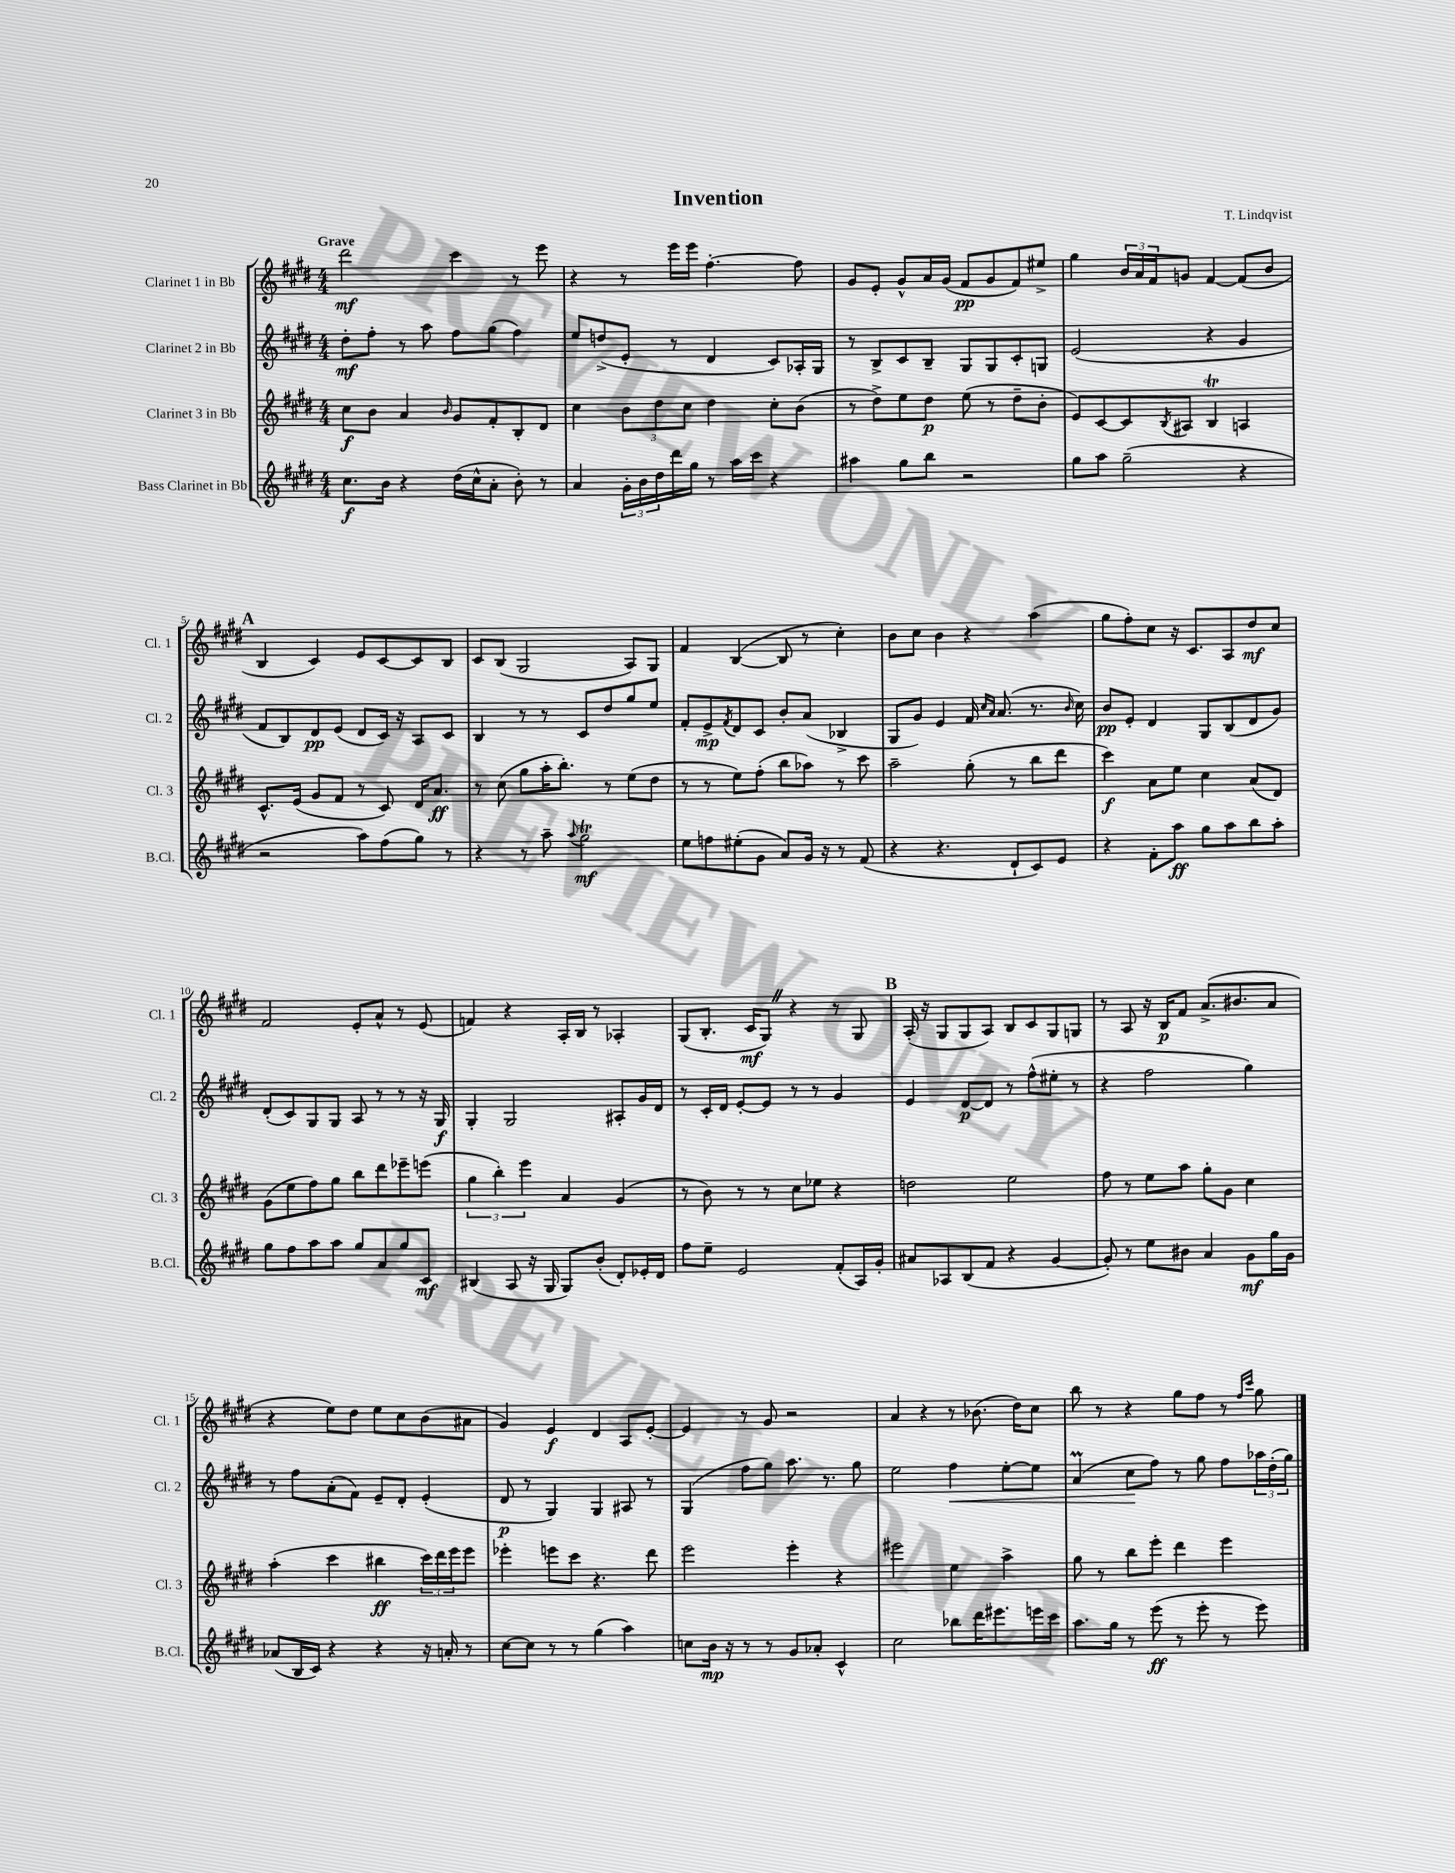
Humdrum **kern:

**kern	**dynam	**kern	**dynam	**kern	**dynam	**kern	**dynam
*part4	*part4	*part3	*part3	*part2	*part2	*part1	*part1
*staff4	*staff4	*staff3	*staff3	*staff2	*staff2	*staff1	*staff1
*I"Bass Clarinet in Bb	*	*I"Clarinet 3 in Bb	*	*I"Clarinet 2 in Bb	*	*I"Clarinet 1 in Bb	*
*I'B.Cl.	*	*I'Cl. 3	*	*I'Cl. 2	*	*I'Cl. 1	*
*clefG2	*	*clefG2	*	*clefG2	*	*clefG2	*
*k[f#c#g#d#]	*	*k[f#c#g#d#]	*	*k[f#c#g#d#]	*	*k[f#c#g#d#]	*
*M4/4	*	*M4/4	*	*M4/4	*	*M4/4	*
=1	=1	=1	=1	=1	=1	=1	=1
!	!	!	!	!	!	!LO:TX:a:B:t=Grave	!
8.cc#\L	f	8cc#\L	f	8dd#'\L	mf	2ddd#\	mf
.	.	8b\J	.	8ff#'\J	.	.	.
16b\Jk	.	.	.	.	.	.	.
4r	.	4a/	.	8r	.	.	.
.	.	.	.	8aa\	.	.	.
.	.	16qqb/	.	.	.	.	.
(16dd#\LL	.	8g#/L	.	8ff#\L	.	4ccc#\	.
16cc#^^\J	.	.	.	.	.	.	.
8a'\J	.	8f#'/	.	(8gg#\J	.	.	.
8b'\)	.	8B'/	.	4ff#\)	.	8r	.
8r	.	8d#/J	.	.	.	8eee\	.
=2	=2	=2	=2	=2	=2	=2	=2
4a/	.	4cc#\	.	8ee/L	.	4r	.
.	.	.	.	(8ddn^/	.	.	.
24g#'\LL	.	12b\L	.	8e'/J	.	8r	.
24b\	.	.	.	.	.	.	.
24dd#\	.	12dd#\	.	.	.	.	.
16ddd#\	.	.	.	8r	.	16eee\LL	.
.	.	12cc#\J	.	.	.	.	.
16gg#\JJ	.	.	.	.	.	16eee\JJ	.
8r	.	4dd#\	.	4d#/	.	[4.ff#'\	.
16aa\LL	.	.	.	.	.	.	.
16ccc#\JJ	.	.	.	.	.	.	.
4r	.	8cc#'\L	.	8c#/L)	.	.	.
.	.	(8b\J	.	16A-X'/L	.	8ff#\]	.
.	.	.	.	16G#/JJ	.	.	.
=3	=3	=3	=3	=3	=3	=3	=3
4aa#X\	.	8r	.	8r	.	8g#/L	.
.	.	8dd#^\L)	.	8B^/L	.	8e'/J	.
8gg#\L	.	8ee\	.	8c#/	.	8g#^^/L	.
8bb\J	.	8dd#\J	p	8B~/J	.	16a/L	.
.	.	.	.	.	.	(16g#/JJ	.
2r	.	(8ee\	.	8G#/L	.	8f#/L	pp
.	.	8r	.	8G#/	.	8g#/	.
.	.	8dd#~\L	.	8c#'/	.	8f#/)	.
.	.	8b'\J	.	8Gn/J	.	8ee#X^/J	.
=4	=4	=4	=4	=4	=4	=4	=4
8gg#\L	.	8e/L)	.	(2e/	.	4gg#\	.
8aa\J	.	[8c#/	.	.	.	.	.
(2gg#~\	.	8c#/]	.	.	.	24b/LL	.
.	.	.	.	.	.	24a/	.
.	.	.	.	.	.	24f#/J	.
.	.	8qB/	.	.	.	.	.
.	.	8A#X/J	.	.	.	8gn/J	.
.	.	4BT/	.	4r	.	[4f#/	.
4r	.	4An/	.	4g#/	.	(8f#/L]	.
.	.	.	.	.	.	8b/J	.
!!LO:LB:g=z
!!LO:REH:place=s1:t=A
=5	=5	=5	=5	=5	=5	=5	=5
2r	.	8.c#^^/L	.	8f#/L	.	4B/	.
.	.	.	.	8B/)	.	.	.
.	.	(16e/Jk	.	.	.	.	.
.	.	8g#/L	.	8d#/	pp	4c#/)	.
.	.	8f#/J	.	(8e/J	.	.	.
8aa\L)	.	8r	.	8d#/L	.	8e/L	.
(8ff#\	.	8c#/)	.	16c#/Jk)	.	[8c#/	.
.	.	.	.	16r	.	.	.
8gg#\J)	.	16d#/KL	.	8A/L	.	8c#/]	.
.	.	8.a/J	ff	.	.	.	.
8r	.	.	.	8c#/J	.	8B/J	.
=6	=6	=6	=6	=6	=6	=6	=6
4r	.	8r	.	4B/	.	8c#/L	.
.	.	(8cc#\	.	.	.	(8B/J	.
8r	.	8gg#\L	.	8r	.	2G#/	.
8aa~\	.	16aa'\K	.	8r	.	.	.
.	.	8.bb'\J)	.	.	.	.	.
8qqaa/	.	.	.	.	.	.	.
2gg#t\	mf	.	.	8c#/L	.	.	.
.	.	8r	.	8dd#/	.	.	.
.	.	(8ee\L	.	8gg#/	.	8A/L)	.
.	.	8dd#\J	.	8ee/J	.	8G#/J	.
=7	=7	=7	=7	=7	=7	=7	=7
8ee\L	.	8r	.	8f#'/L	.	4f#/	.
8ffn\	.	8r	.	8e^/	mp	.	.
.	.	.	.	8qf#/	.	.	.
(8ee#X'\	.	8ee\L)	.	8d#/	.	([4B/	.
8g#\J	.	(8ff#'\J	.	8c#/J	.	.	.
8a/L)	.	8bb\L	.	8b'/L	.	8B/]	.
16g#/Jk	.	8aa-X\J)	.	(8a/J	.	8r	.
16r	.	.	.	.	.	.	.
8r	.	8r	.	4B-X^/	.	4cc#'\)	.
(8f#/	.	8ccc#\	.	.	.	.	.
=8	=8	=8	=8	=8	=8	=8	=8
4r	.	2aa~\	.	8G#/L	.	8b\L	.
.	.	.	.	8g#/J)	.	8cc#\J	.
4.r	.	.	.	4e/	.	4b\	.
.	.	(8gg#'\	.	16f#/	.	4r	.
.	.	.	.	16qqcc#/LL	.	.	.
.	.	.	.	16qqa/JJ	.	.	.
.	.	.	.	(8.a/	.	.	.
8d#`/L	.	8r	.	.	.	.	.
8c#/)	.	8bb\L	.	8.r	.	(4aa\	.
8e/J	.	8ddd#\J	.	.	.	.	.
.	.	.	.	16qqb/	.	.	.
.	.	.	.	16cc#\)	.	.	.
=9	=9	=9	=9	=9	=9	=9	=9
4r	.	4ccc#\)	f	8b/L	pp	8gg#\L	.
.	.	.	.	8e'/J	.	8ff#'\)	.
8f#'\L	.	8a\L	.	4d#/	.	8cc#\J	.
8aa\J	ff	8ee\J	.	.	.	16r	.
.	.	.	.	.	.	8.c#/L	.
8gg#\L	.	4cc#\	.	8G#/L	.	.	.
8aa\	.	.	.	(8B/	.	8A/	.
8bb\	.	(8a/L	.	8d#/	.	8dd#/	mf
8aa'\J	.	8d#/J)	.	8g#/J)	.	8cc#/J	.
!!LO:LB:g=z
=10	=10	=10	=10	=10	=10	=10	=10
8gg#\L	.	(8g#\L	.	(8d#'/L	.	2f#/	.
8ff#\	.	8ee\	.	8c#/)	.	.	.
8aa\	.	8ff#\)	.	8G#/	.	.	.
8aa\J	.	8gg#\J	.	8G#/J	.	.	.
8gg#/L	.	8bb\L	.	8A/	.	8e'/L	.
8a/	.	8ddd#\	.	8r	.	8a^^/J	.
8gg#/	.	8eee-X~\	.	8r	.	8r	.
8c#/J	mf	(8eeen\J	.	16r	.	(8e/	.
.	.	.	.	16G#/	f	.	.
=11	=11	=11	=11	=11	=11	=11	=11
(4B#X/	.	6gg#\	.	4G#'/	.	4fn/)	.
.	.	6bb'\)	.	.	.	.	.
8A/	.	.	.	2G#/	.	4r	.
.	.	6eee\	.	.	.	.	.
16r	.	.	.	.	.	.	.
16G#/	.	.	.	.	.	.	.
8G#/L)	.	4a/	.	.	.	16A'/LL	.
.	.	.	.	.	.	16B/JJ	.
(8b'/J	.	.	.	.	.	8r	.
8d#'/L)	.	(4g#/	.	8A#X'/L	.	4A-X'/	.
16e-X'/L	.	.	.	16g#/L	.	.	.
16d#/JJ	.	.	.	16d#/JJ	.	.	.
=12	=12	=12	=12	=12	=12	=12	=12
8ff#\L	.	8r	.	8r	.	(8G#/L	.
8ee~\J	.	8b\)	.	16c#'/LL	.	8.B'/J	.
.	.	.	.	16d#/JJ	.	.	.
2e/	.	8r	.	[8e'/L	.	.	.
.	.	.	.	.	.	16c#/KL	mf
.	.	8r	.	8e/J]	.	8G#Z/J)	.
.	.	8cc#\L	.	8r	.	4r	.
.	.	8ee-X\J	.	8r	.	.	.
(8f#'/L	.	4r	.	4g#/	.	8r	.
16A/L)	.	.	.	.	.	8G#/	.
16g#'/JJ	.	.	.	.	.	.	.
!!LO:REH:place=s1:t=B
=13	=13	=13	=13	=13	=13	=13	=13
8a#X/L	.	2ddn\	.	4e/	.	(16A'/	.
.	.	.	.	.	.	16r	.
8A-X/	.	.	.	.	.	8G#/L	.
(8B/	.	.	.	[8d#/L	p	8G#/	.
8f#/J	.	.	.	8d#/J]	.	8A/J)	.
4r	.	2ee\	.	8r	.	8B/L	.
.	.	.	.	(8ff#^^\L	.	8c#/	.
[4g#/	.	.	.	8ee#X'\J	.	8G#/	.
.	.	.	.	8r	.	8Gn/J	.
=14	=14	=14	=14	=14	=14	=14	=14
8g#'/])	.	8ff#\	.	4r	.	8r	.
8r	.	8r	.	.	.	8A/	.
8ee\L	.	8ee\L	.	2ff#\	.	16r	.
.	.	.	.	.	.	16B/KL	p
8b#X\J	.	8aa\J	.	.	.	8f#/J	.
4a/	.	8gg#'\L	.	.	.	(8.a^/L	.
.	.	8g#\J	.	.	.	.	.
.	.	.	.	.	.	8.b#X/	.
8g#\L	mf	4cc#\	.	4gg#\)	.	.	.
16gg#\L	.	.	.	.	.	8a/J	.
16g#\JJ	.	.	.	.	.	.	.
!!LO:LB:g=z
=15	=15	=15	=15	=15	=15	=15	=15
(8a-X/L	.	(4aa'\	.	8r	.	4r	.
16B/L	.	.	.	8ff#\L	.	.	.
16c#/JJ)	.	.	.	.	.	.	.
4r	.	4ccc#\	.	(8a'\	.	8ee\L)	.
.	.	.	.	8f#\J)	.	8dd#\J	.
4r	.	4bb#X\	ff	8e~/L	.	8ee\L	.
.	.	.	.	8d#'/J	.	8cc#\	.
16r	.	24ccc#\LL)	.	(4e'/	.	(8b\	.
.	.	24ddd#\	.	.	.	.	.
16an'/	.	.	.	.	.	.	.
.	.	24eee\J	.	.	.	.	.
8r	.	8eee\J	.	.	.	8a#X\J	.
=16	=16	=16	=16	=16	=16	=16	=16
[8cc#\L	.	4eee-X'\	.	8d#/	p	4g#/)	.
8cc#\J]	.	.	.	8r	.	.	.
8r	.	8eeen\L	.	4G#/)	.	4e/	f
8r	.	8ccc#\J	.	.	.	.	.
(4gg#\	.	4.r	.	4G#/	.	4d#/	.
4aa\)	.	.	.	8A#X/	.	8A/L	.
.	.	8ddd#\	.	8r	.	[8e'/J	.
=17	=17	=17	=17	=17	=17	=17	=17
8ccn\L	.	2eee\	.	(4G#/	.	4e/]	.
16b\Jk	mp	.	.	.	.	.	.
16r	.	.	.	.	.	.	.
8r	.	.	.	8ff#\L	.	8r	.
8r	.	.	.	8gg#\J)	.	8g#/	.
8g#/L	.	4eee'\	.	8.aa\	.	2r	.
8a-X'/J	.	.	.	.	.	.	.
.	.	.	.	8.r	.	.	.
4c#^^/	.	4r	.	.	.	.	.
.	.	.	.	8gg#\	.	.	.
=18	=18	=18	=18	=18	=18	=18	=18
2cc#\	.	2eee#X\	.	2ee\	.	4a/	.
.	.	.	.	.	.	4r	.
!	!	!	!	!	!LO:HP:b	!	!
8bb-X\L	.	4ee\	.	4ff#\	<	8r	.
16ddd#\K	.	.	.	.	.	(8.b-X\	.
8.eee#X\	.	.	.	.	.	.	.
.	.	4aa^\	.	[8ee'\L	.	.	.
.	.	.	.	.	.	16dd#\KL)	.
16eeen\L	.	.	.	8ee\J]	.	8cc#\J	.
16ccc#\JJ	.	.	.	.	.	.	.
=19	=19	=19	=19	=19	=19	=19	=19
8.aa\L	.	8gg#\	.	(4aM/	.	8bb\	.
.	.	8r	.	.	.	8r	.
16gg#\Jk	.	.	.	.	.	.	.
8r	.	8bb\L	.	8cc#\L	.	4r	.
(8eee\	ff	8eee'\J	.	8ff#\J)	[	.	.
8r	.	4ddd#\	.	8r	.	8gg#\L	.
8eee'\	.	.	.	8gg#\	.	8ff#\J	.
8r	.	4eee\	.	8ff#\L	.	8r	.
.	.	.	.	.	.	16qqff#/LL	.
.	.	.	.	.	.	16qqccc#/JJ	.
8eee\)	.	.	.	24aa-X\L	.	8gg#\	.
.	.	.	.	(24dd#'\	.	.	.
.	.	.	.	24gg#\JJ)	.	.	.
==	==	==	==	==	==	==	==
*-	*-	*-	*-	*-	*-	*-	*-
